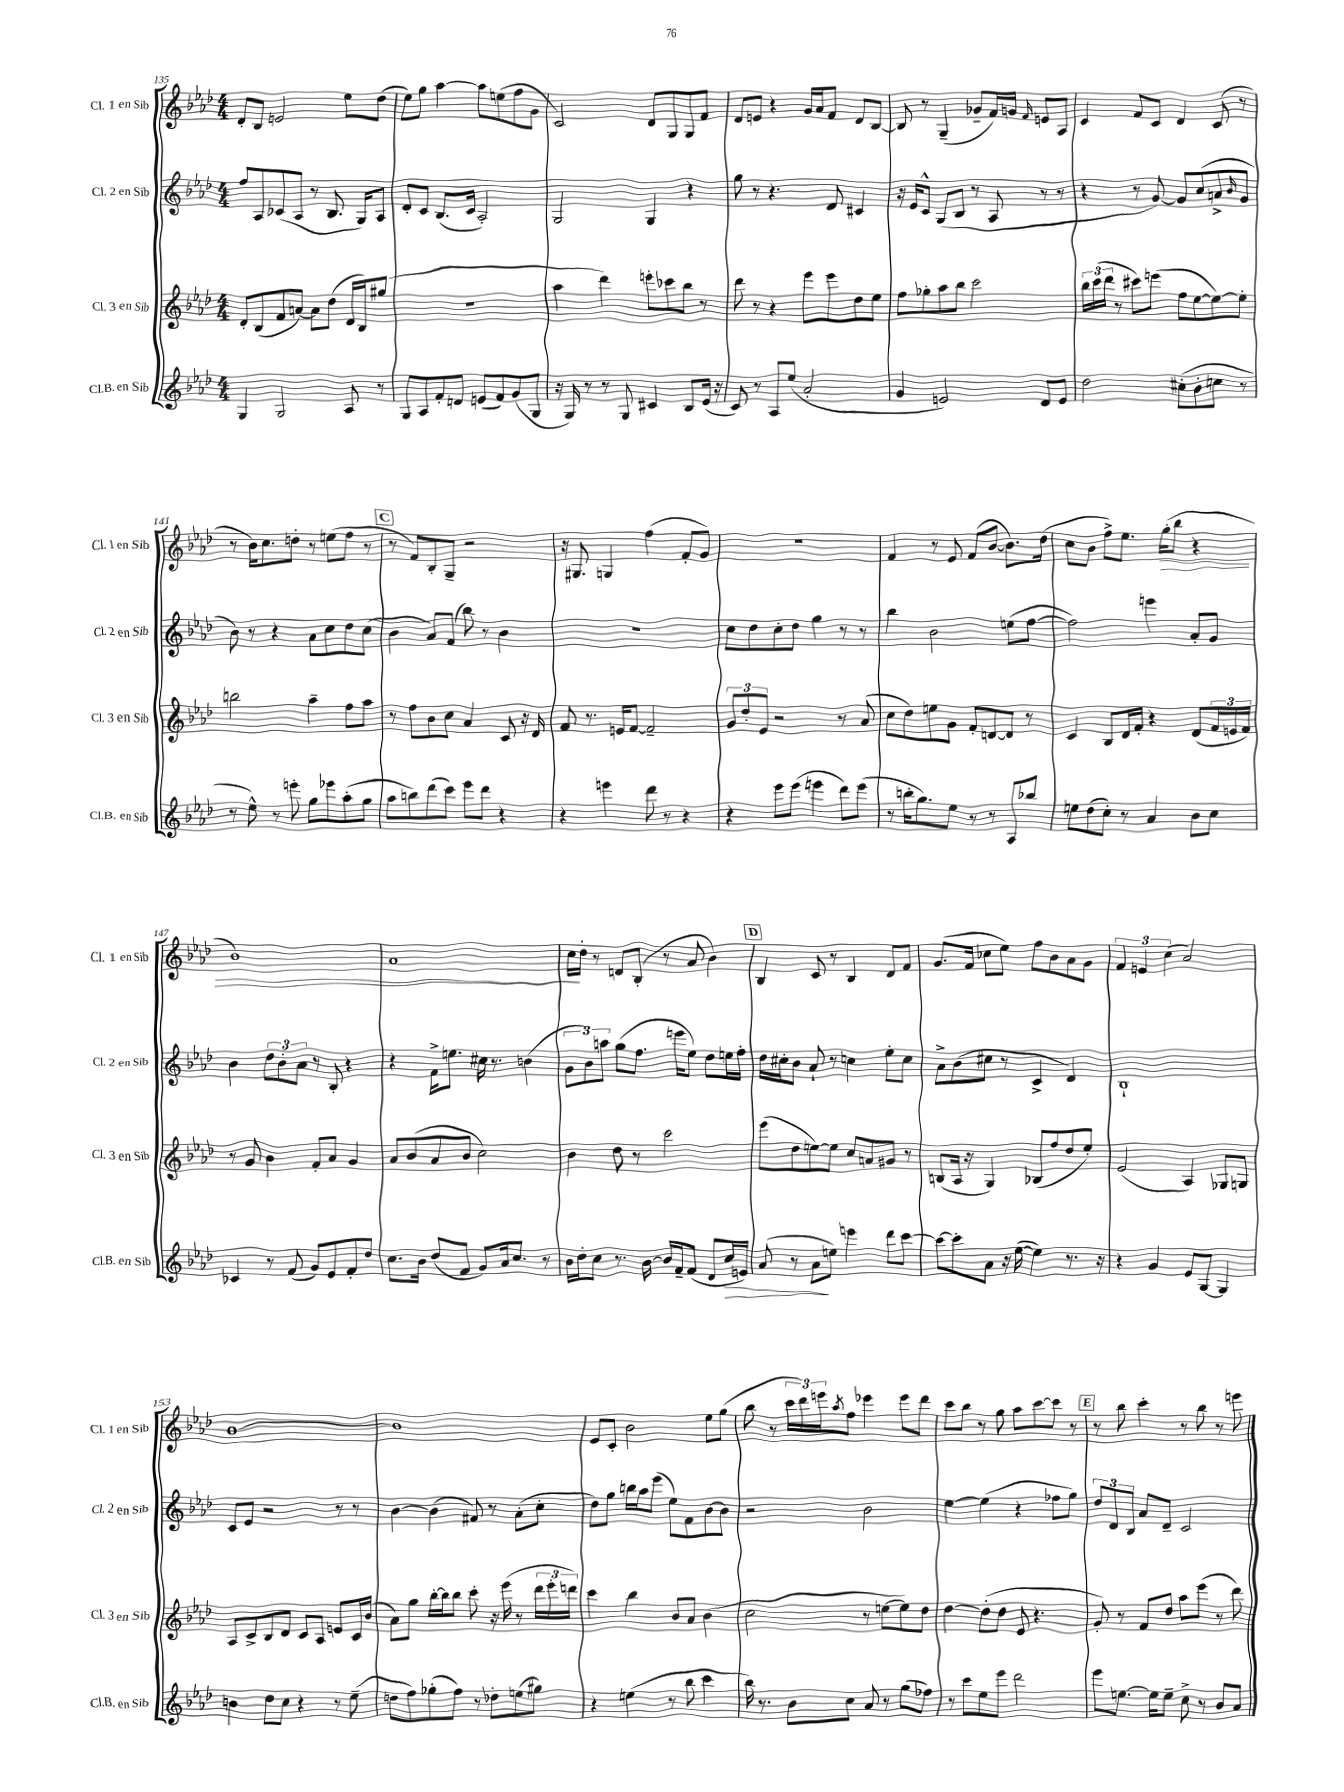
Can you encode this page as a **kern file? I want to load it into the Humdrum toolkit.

**kern	**dynam	**kern	**kern	**kern	**dynam
*part4	*part4	*part3	*part2	*part1	*part1
*staff4	*staff4	*staff3	*staff2	*staff1	*staff1
*I"Cl.B. en Sib	*	*I"Cl. 3 en Sib	*I"Cl. 2 en Sib	*I"Cl. 1 en Sib	*
*I'Cl.B. en Sib	*	*I'Cl. 3 en Sib	*I'Cl. 2 en Sib	*I'Cl. 1 en Sib	*
*clefG2	*	*clefG2	*clefG2	*clefG2	*
*k[b-e-a-d-]	*	*k[b-e-a-d-]	*k[b-e-a-d-]	*k[b-e-a-d-]	*
*M4/4	*	*M4/4	*M4/4	*M4/4	*
=135	=135	=135	=135	=135	=135
4G/	.	8d-'/L	8ff/L	8d-'/L	.
.	.	(8B-/	8A-/	8B-/J	.
2G/	.	8f/	(8c-X/	2en/	.
.	.	[8an/J)	8A-/J	.	.
.	.	8a\L]	8r	.	.
.	.	(8dd-\J	8.B-/	.	.
8A-/	.	16d-/LL	.	8ee-\L	.
.	.	16B-/J)	16G/KL)	.	.
8r	.	(8gg#X/J	8A-/J	(8dd-\J	.
=136	=136	=136	=136	=136	=136
8G/L	.	1r	8d-'/L	8ee-\L)	.
8A-/	.	.	8c/J	8gg\J	.
8f'/	.	.	(8.B-/L	[4aa-\	.
8dn/J	.	.	.	.	.
.	.	.	16c/Jk	.	.
(8en/L	.	.	2A-'/)	8aa-\L]	.
8f/)	.	.	.	(8een\	.
(8g/	.	.	.	8ff\	.
8G/J	.	.	.	8g\J	.
=137	=137	=137	=137	=137	=137
16r	.	4aa-\	2G/	2c/)	.
16G/)	.	.	.	.	.
8r	.	.	.	.	.
8r	.	4ddd-\)	.	.	.
8G/	.	.	.	.	.
4c#X/	.	8eeen'\L	4G/	8d-/L	.
.	.	8ccc-X\	.	8G/	.
8B-/L	.	8bb-\J	4r	8G/	.
(16e-/Jk	.	8r	.	8f/J	.
16r	.	.	.	.	.
=138	=138	=138	=138	=138	=138
8c/)	.	8ddd-\	8gg\	8d-/L	.
8r	.	8r	8r	8en/J	.
8A-/L	.	4r	4.r	4r	.
(8ee-/J	.	.	.	.	.
2a-'/	.	8eee-\L	.	16g/LL	.
.	.	.	.	16a-/J	.
.	.	8eee-\	8d-/	8f/J	.
.	.	8dd-\	4c#X/	8d-/L	.
.	.	8ee-\J	.	[8B-/J	.
=139	=139	=139	=139	=139	=139
4g/	.	8ff\L	16r	8B-/]	.
.	.	.	16e-/KL	.	.
.	.	8gg-X'\	8c^^/J	8r	.
2en/)	.	8aa-\	(8G/L	(4G~/	.
.	.	8bb-\J	8B-/J	.	.
.	.	2ccc\	8r	8g-X~/L	.
.	.	.	8A-/	16f/L)	.
.	.	.	.	16gn/JJ	.
.	.	.	.	16qqf/	.
8d-/L	.	.	8r	8en/L	.
8e/J	.	.	8r	8A-/J	.
=140	=140	=140	=140	=140	=140
2dd-\	.	24bb-\LL	4r	4c/	.
.	.	(24ccc\	.	.	.
.	.	24ddd-\JJ	.	.	.
.	.	8r	.	.	.
.	.	8ccc#X\L)	8r	8f/L	.
.	.	(8eeen\J	[8g/)	8c/J	.
(8cc#X'\L	.	8ff\L	8g/L]	4d-/	.
8b-'\	.	[8ee-\	(8cc/	.	.
8ccn\J	.	8ee-\_)	8an^/	(8c/	.
.	.	.	16qqb-/	.	.
8r	.	8ee-'\J]	8g/J	8r	.
!!LO:LB:g=z
=141	=141	=141	=141	=141	=141
8r	.	2bbn\	8b-\)	8r	.
8ee-^^\)	.	.	8r	16b-\KL)	.
.	.	.	.	8.cc\	.
8r	.	.	4r	.	.
8eeen'\	.	.	.	8ddn'\J	.
8gg\L	.	4aa-~\	8a-\L	8r	.
8eee-X\	.	.	8cc\	(8een\L	.
(8aa-'\	.	8ff\L	8dd-\	8ff\J	.
8gg\J	.	8aa-\J	(8cc\J	8r	.
!!LO:REH:place=s1:t=C
=142	=142	=142	=142	=142	=142
8aa-\L	.	8r	4b-\	8r	.
8bbn\)	.	8ff\L	.	8f/L)	.
(8ddd-\	.	8b-\	8a-/L)	8B-'/	.
8ccc\J)	.	8cc\J	(8f/J	8G~/J	.
8eee-\L	.	4a-/	8bb-\)	2r	.
8ddd-\J	.	.	8r	.	.
4r	.	8c/	4b-\	.	.
.	.	16r	.	.	.
.	.	16d-/	.	.	.
=143	=143	=143	=143	=143	=143
4r	.	8f/	1r	16r	.
.	.	.	.	8.G#X/	.
.	.	8.r	.	.	.
4eeen\	.	.	.	4Gn/	.
.	.	16en/KL	.	.	.
.	.	[8f/J	.	.	.
8ddd-\	.	2f~/]	.	(4ff\	.
8r	.	.	.	.	.
4r	.	.	.	8f'/L	.
.	.	.	.	8g/J)	.
=144	=144	=144	=144	=144	=144
4r	.	12g/L	8cc\L	1r	.
.	.	12dd-'/	.	.	.
.	.	.	8dd-\	.	.
.	.	12e-/J	.	.	.
8eee-\L	.	2r	8cc'\	.	.
(8eee-\J	.	.	8dd-\J	.	.
4eeen\	.	.	4gg\	.	.
8ddd-\L)	.	8r	8r	.	.
(8eee\J	.	(8a-/	8r	.	.
=145	=145	=145	=145	=145	=145
8r	.	8cc\L	4bb-\	4f/	.
16bbn'\KL	.	8dd-\)	.	.	.
8.gg\)	.	.	.	.	.
.	.	8een\	2b-\	8r	.
8ee-\J	.	8g\J	.	8e-/	.
8r	.	8f'/L	.	(8f/L	.
8r	.	[8dn/	.	[8b-/J	.
8A-/L	.	8d/J]	(8een\L	8.b-\L])	.
8bb-X/J	.	8r	[8ff\J	.	.
.	.	.	.	(16dd-\Jk	.
=146	=146	=146	=146	=146	=146
8een\L	.	4c/	2ff\])	8cc\L	.
(8dd-\	.	.	.	8b-\J	.
8cc'\J)	.	8B-/L	.	8ff^\L)	.
8r	.	16d-/L	.	8.ee-\J	.
.	.	16f'/JJ	.	.	.
4a-/	.	4r	4eeen\	.	.
!	!	!	!	!	!LO:HP:b
.	.	.	.	(16gg'\KL	>
.	.	.	.	8bb-\J	.
8b-\L	.	(8d-/L	8a-'/L	4r	.
8cc\J	.	24f/L	8g/J	.	.
.	.	24en/	.	.	.
.	.	24f/JJ)	.	.	.
!!LO:LB:g=z
=147	=147	=147	=147	=147	=147
4c-X/	.	8r	4b-\	1b-)	.
.	.	8g/	.	.	.
8r	.	4b-\	12dd-\L	.	.
.	.	.	12b-'\	.	.
(8f/	.	.	.	.	.
.	.	.	12a-\J	.	.
8g/L)	.	8f'/L	8r	.	.
8e-/	.	8a-/J	8B-'/	.	.
8f'/	.	4g/	4r	.	.
8dd-/J	.	.	.	.	.
=148	=148	=148	=148	=148	=148
8.cc\L	.	8a-/L	4r	1a-	.
.	.	(8b-/	.	.	.
16b-\Jk	.	.	.	.	.
(8dd-/L	.	8a-/	16f^\KL	.	.
.	.	.	8.een\J	.	.
8f/J	.	8b-/J	.	.	.
8g/L)	.	2cc\)	16cc#X\	.	.
.	.	.	8.r	.	.
16a-/k	.	.	.	.	.
8.cc/J	.	.	.	.	.
.	.	.	(4bn\	.	.
8r	.	.	.	.	.
=149	=149	=149	=149	=149	=149
16b-\LL	.	4b-\	12g\L	16cc\LL	.
16dd-'\J	.	.	.	16dd-'\JJ	]
.	.	.	12b-\)	.	.
8cc\J	.	.	.	8r	.
.	.	.	12aan\J	.	.
8.r	.	8dd-\	(8gg\L	8dn/L	.
.	.	8r	8.ff\J	(8B-'/J	.
[16b-\	.	.	.	.	.
16b-/LL]	.	2ccc\	.	8r	.
16f~/J	.	.	16eeen\KL	.	.
(8f/J	.	.	8ee-\J)	8a-/	.
8d-/L	.	.	8dd-\L	4b-\)	.
!	!LO:HP:b	!	!	!	!
16cc/L	>	.	16een\L	.	.
16en/JJ)	.	.	16ff'\JJ	.	.
!!LO:REH:place=s1:t=D
=150	=150	=150	=150	=150	=150
(8a-/	.	(8eee-\L	16dd-\LL	4B-/	.
.	.	.	16cc#X'\J	.	.
8r	.	8dd-\	8b-\J	.	.
8a-\L	.	[8een\)	8a-`/	8c/	.
8een\J)	]	8ee\J]	8r	8r	.
4eeen\	.	8cc/L	4ccn\	4B-/	.
.	.	8an/	.	.	.
8ddd-\L	.	8g#X/J	8ee-'\L	8d-/L	.
[8ccc\J	.	8r	8cc\J	8f/J	.
=151	=151	=151	=151	=151	=151
8ccc\L_	.	(8Bn/L	8a-^\L	(8.g/L	.
8ccc'\]	.	16A-/Jk	(8b-\	.	.
.	.	16r	.	16f/Jk	.
8a-\J	.	4G/)	8cc#X\J	8cc-X\L	.
16r	.	.	8r	8ee-\J)	.
([16ee-\	.	.	.	.	.
4ee-\])	.	(8B-X/L	4c^/	8ff\L	.
.	.	8ff/	.	8b-\	.
8.r	.	8dd-/	4d-/)	8a-\	.
.	.	8ee-'/J)	.	8g\J	.
16r	.	.	.	.	.
=152	=152	=152	=152	=152	=152
4r	.	(2e-/	1B-`	6f/	.
.	.	.	.	6en/	.
4g/	.	.	.	.	.
.	.	.	.	(6cc\	.
8e-/L	.	4A-/)	.	2a-/)	.
[8G/J	.	.	.	.	.
4G/]	.	8G-X/L	.	.	.
.	.	8Gn/J	.	.	.
!!LO:LB:g=z
=153	=153	=153	=153	=153	=153
4bn\	.	8A-/L	8c/L	[1b-	.
.	.	8c^/	8e-/J	.	.
8dd-\L	.	8B-/	2r	.	.
8cc\J	.	8d-/J	.	.	.
4r	.	8c/L	.	.	.
.	.	8A-/J	.	.	.
8r	.	8en/L	8r	.	.
(8ee-~\	.	16c/L	8r	.	.
.	.	(16b-/JJ	.	.	.
=154	=154	=154	=154	=154	=154
8ddn\L	.	8a-\L)	[4b-\	1b-]	.
8ff\)	.	8gg\J	.	.	.
(8gg-X'\	.	[16bb-'\LL	(4b-\]	.	.
.	.	16bb-\J]	.	.	.
8ff\J)	.	8bb-\J	.	.	.
8r	.	8ccc'\	8f#X/)	.	.
8dd-X'\L	.	16r	8r	.	.
.	.	(16eee-\	.	.	.
(8een\	.	8r	(8a-'\L	.	.
8gg#X\J)	.	24ddd-\LL	8cc'\J	.	.
.	.	24eee-'\	.	.	.
.	.	24dddn\JJ)	.	.	.
=155	=155	=155	=155	=155	=155
4r	.	4ccc\	8dd-\L)	8e-/L	.
.	.	.	8gg\J	8c'/J	.
(4een\	.	4bb-\	16bbn\LL	2b-\	.
.	.	.	16aa-\J	.	.
.	.	.	(8eee-\J	.	.
8r	.	8b-/L	8ee-\L)	.	.
8bb-\	.	8a-/J	8f\	.	.
4ccc\	.	(4b-\	[8b-\	8ee-\L	.
.	.	.	8b-\J]	(8gg\J	.
=156	=156	=156	=156	=156	=156
16bb-\)	.	2cc\	2r	8bb-\	.
8.r	.	.	.	.	.
.	.	.	.	8r	.
8b-\L	.	.	.	24ccc\LL	.
.	.	.	.	24ddd-\)	.
.	.	.	.	24eeen\J	.
.	.	.	.	8qaa-/	.
8cc\J	.	.	.	8ff\J	.
8a-/	.	8r	2b-\	4eee-X\	.
8r	.	[8een\L	.	.	.
(8gg\L	.	8ee\])	.	8eee-\L	.
8ff-X\J)	.	8dd-\J	.	8ddd-\J	.
=157	=157	=157	=157	=157	=157
8r	.	[4dd-\	[4ee-\	8ccc\L	.
8ccc\L	.	.	.	8bb-\J	.
8ee-\	.	(8dd-'\L]	(4ee-\]	8r	.
8eee-\J	.	8dd-\J	.	8gg\	.
2ddd-\	.	8e-/	4r	8aa-\L	.
.	.	4.r	.	[8ccc\	.
.	.	.	8ff-X\L	8ccc\J]	.
.	.	.	8gg\J)	8r	.
!!LO:REH:place=s1:t=E
=158	=158	=158	=158	=158	=158
8eee-\L	.	8g'/)	12dd-/L	8r	.
.	.	.	12d-/	.	.
[8.een\J	.	8r	.	8bb-\	.
.	.	.	12B-/J	.	.
.	.	8f/L	8a-/L	4ccc'\	.
16ee\KL]	.	.	.	.	.
8ee~\J	.	8dd-/J	8d-~/J	.	.
8cc^\	.	8aa-\L	2c/	8r	.
8r	.	(8eee-\J	.	8bb-\	.
8b-/L	.	8r	.	8r	.
8a-/J	.	8ddd-\)	.	8eeen\	.
==	==	==	==	==	==
*-	*-	*-	*-	*-	*-
